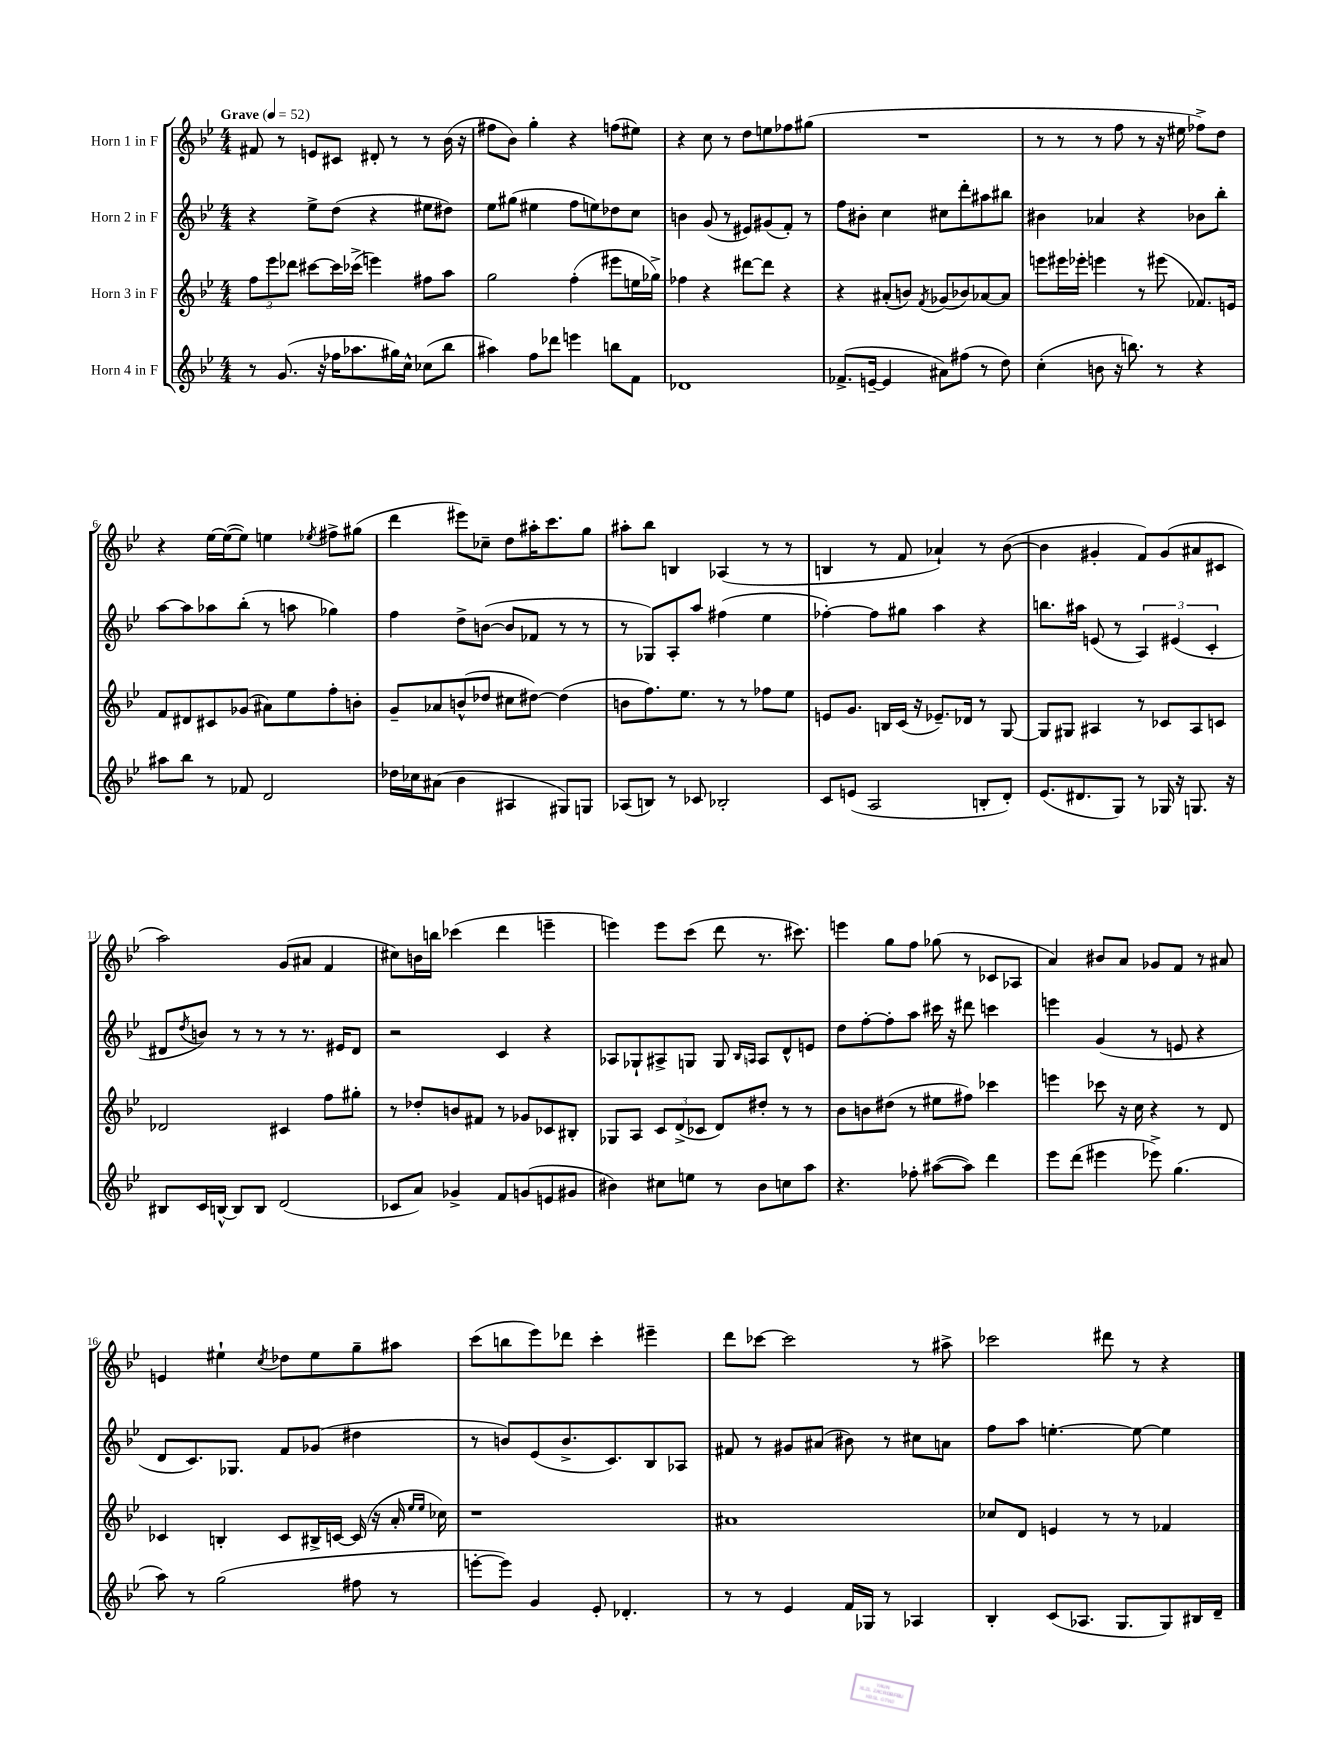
<<
\new StaffGroup <<
\new Staff = "s0" \with { instrumentName = "Horn 1 in F" } {
    \clef treble \key bes \major \numericTimeSignature \time 4/4 \tempo "Grave" 4 = 52
    fis'8 r8 e'8 cis'8 dis'8-. r8 r8 bes'16( r16 |
    fis''8 bes'8) g''4-. r4 f''8( eis''8) |
    r4 c''8 r8 d''8 e''8 fes''8 gis''8( |
    R1 |
    r8 r8 r8 f''8 r8 r16 eis''16 fes''8->) d''8 |
    r4 ees''16~ ees''16~( ees''8) e''4 \acciaccatura { ees''8 } fis''8-> gis''8( |
    d'''4 eis'''8) ces''8-- d''8 ais''16-. c'''8. g''8 |
    ais''8-. bes''8 b4 aes4( r8 r8 |
    b4 r8 f'8 aes'4-!) r8 bes'8~( |
    bes'4 gis'4-. f'8) gis'8( ais'8 cis'8 |
    a''2) g'8( ais'8 f'4 |
    cis''8) b'16 b''16 ces'''4( d'''4 e'''4-- |
    e'''4) e'''8 c'''8( d'''8 r8. cis'''8.) |
    e'''4 g''8 f''8 ges''8( r8 ces'8 aes8 |
    a'4) bis'8 a'8 ges'8 f'8 r8 ais'8 |
    e'4 eis''4-! \acciaccatura { c''8 } des''8 eis''8 g''8-- ais''8 |
    c'''8( b''8 ees'''8) des'''8 c'''4-. eis'''4-- |
    d'''8 ces'''8~ ces'''2 r8 ais''8-> |
    ces'''2 dis'''8 r8 r4 \bar "|." |
}
\new Staff = "s1" \with { instrumentName = "Horn 2 in F" } {
    \clef treble \key bes \major \numericTimeSignature \time 4/4
    r4 ees''8-> d''8( r4 eis''8 dis''8) |
    ees''8 gis''8( eis''4 f''8 e''8) des''8 c''8 |
    b'4 g'8( r8 eis'8) gis'8( f'8-.) r8 |
    f''8 bis'8-. c''4 cis''8 d'''8-. ais''8 bis''8 |
    bis'4 aes'4 r4 bes'8 bes''8-. |
    a''8~ a''8 aes''8 bes''8-.( r8 a''8 ges''4) |
    f''4 d''8-> b'8~( b'8 fes'8 r8 r8 |
    r8 ges8) a8-. a''8 fis''4( ees''4 |
    fes''4~-.) fes''8 gis''8 a''4 r4 |
    b''8. ais''16 e'8( r8 \tuplet 3/2 { a4) eis'4( c'4-. } |
    dis'8 \acciaccatura { d''8 } b'8) r8 r8 r8 r8. eis'16 dis'8 |
    r2 c'4 r4 |
    aes8 ges8-! ais8-> g8 g8 \grace { bes16 a16 } a8 d'8-^ e'8 |
    d''8 f''8~-. f''8-. a''8 cis'''16 r16 dis'''8 c'''4 |
    e'''4 g'4( r8 e'8 r4 |
    d'8 c'8.) ges8. f'8 ges'8( dis''4 |
    r8 b'8) ees'8( b'8.-> c'8.) bes8 aes8 |
    fis'8 r8 gis'8 ais'8( bis'8) r8 cis''8 a'8 |
    f''8 a''8 e''4.~-. e''8~ e''4 \bar "|." |
}
\new Staff = "s2" \with { instrumentName = "Horn 3 in F" } {
    \clef treble \key bes \major \numericTimeSignature \time 4/4
    \tuplet 3/2 { f''8 ees'''8 des'''8 } cis'''8~ cis'''16 ces'''16->( e'''4) fis''8 a''8 |
    g''2 f''4-.( eis'''8 e''16 ges''16->) |
    fes''4 r4 dis'''8~ dis'''8 r4 |
    r4 ais'8-.( b'8) \acciaccatura { f'8 } ges'8( bes'8) aes'8~ aes'8 |
    e'''8 eis'''16 ees'''16-. e'''4 r8 eis'''8( fes'8.) e'16 |
    f'8 dis'8 cis'8 ges'8( ais'8) ees''8 f''8-. b'8-. |
    g'8-- aes'8 b'8-^( des''8 cis''8 dis''8~) dis''4( |
    b'8 f''8.) ees''8. r8 r8 fes''8 ees''8 |
    e'8 g'8. b16 c'16( r16 ees'8.--) des'16 r8 g8~ |
    g8 gis8 ais4 r8 ces'8 ais8 c'8 |
    des'2 cis'4 f''8 gis''8-. |
    r8 des''8-. b'8 fis'8 r8 ges'8 ces'8 bis8-. |
    ges8 a8 \tuplet 3/2 { c'8 d'8->( ces'8 } d'8) dis''8-. r8 r8 |
    bes'8 b'8 dis''8( r8 eis''8 fis''8) ces'''4 |
    e'''4 ces'''8 r16 c''16 r4 r8 d'8 |
    ces'4 b4-. ces'8 bis16-> c'16~ c'16( r16 a'16-. \grace { ees''16 ees''16 } ces''16) |
    r1 |
    ais'1 |
    ces''8 d'8 e'4 r8 r8 fes'4 \bar "|." |
}
\new Staff = "s3" \with { instrumentName = "Horn 4 in F" } {
    \clef treble \key bes \major \numericTimeSignature \time 4/4
    r8 g'8.( r16 fes''16 aes''8. gis''16) c''16-^ ces''8( bes''8 |
    ais''4) f''8 des'''8 e'''4 b''8 f'8 |
    des'1 |
    fes'8.->( e'16~-- e'4 ais'8) fis''8( r8 d''8) |
    c''4-.( b'8 r16 b''8.) r8 r4 |
    ais''8 bes''8 r8 fes'8 d'2 |
    des''16 ces''16 ais'8( bes'4 ais4 gis8) g8 |
    aes8( b8) r8 ces'8 bes2-. |
    c'8 e'8( a2 b8-. d'8-.) |
    ees'8.( dis'8. g8) r8 ges16 r16 g8. r16 |
    bis8 c'16 b16~-^ b8 b8 d'2( |
    ces'8 a'8) ges'4-> f'8 g'8( e'8 gis'8 |
    bis'4) cis''8 e''8 r8 bis'8 c''8 a''8 |
    r4. fes''8-. ais''8~( ais''8) d'''4 |
    ees'''8 d'''8( eis'''4 ees'''8->) g''4.( |
    a''8) r8 g''2( fis''8 r8 |
    e'''8~-. e'''8) g'4 ees'8-. des'4.-. |
    r8 r8 ees'4 f'16 ges16 r8 aes4 |
    bes4-. c'8( aes8. g8. g8) bis16 d'16-- \bar "|." |
}
>>
>>
